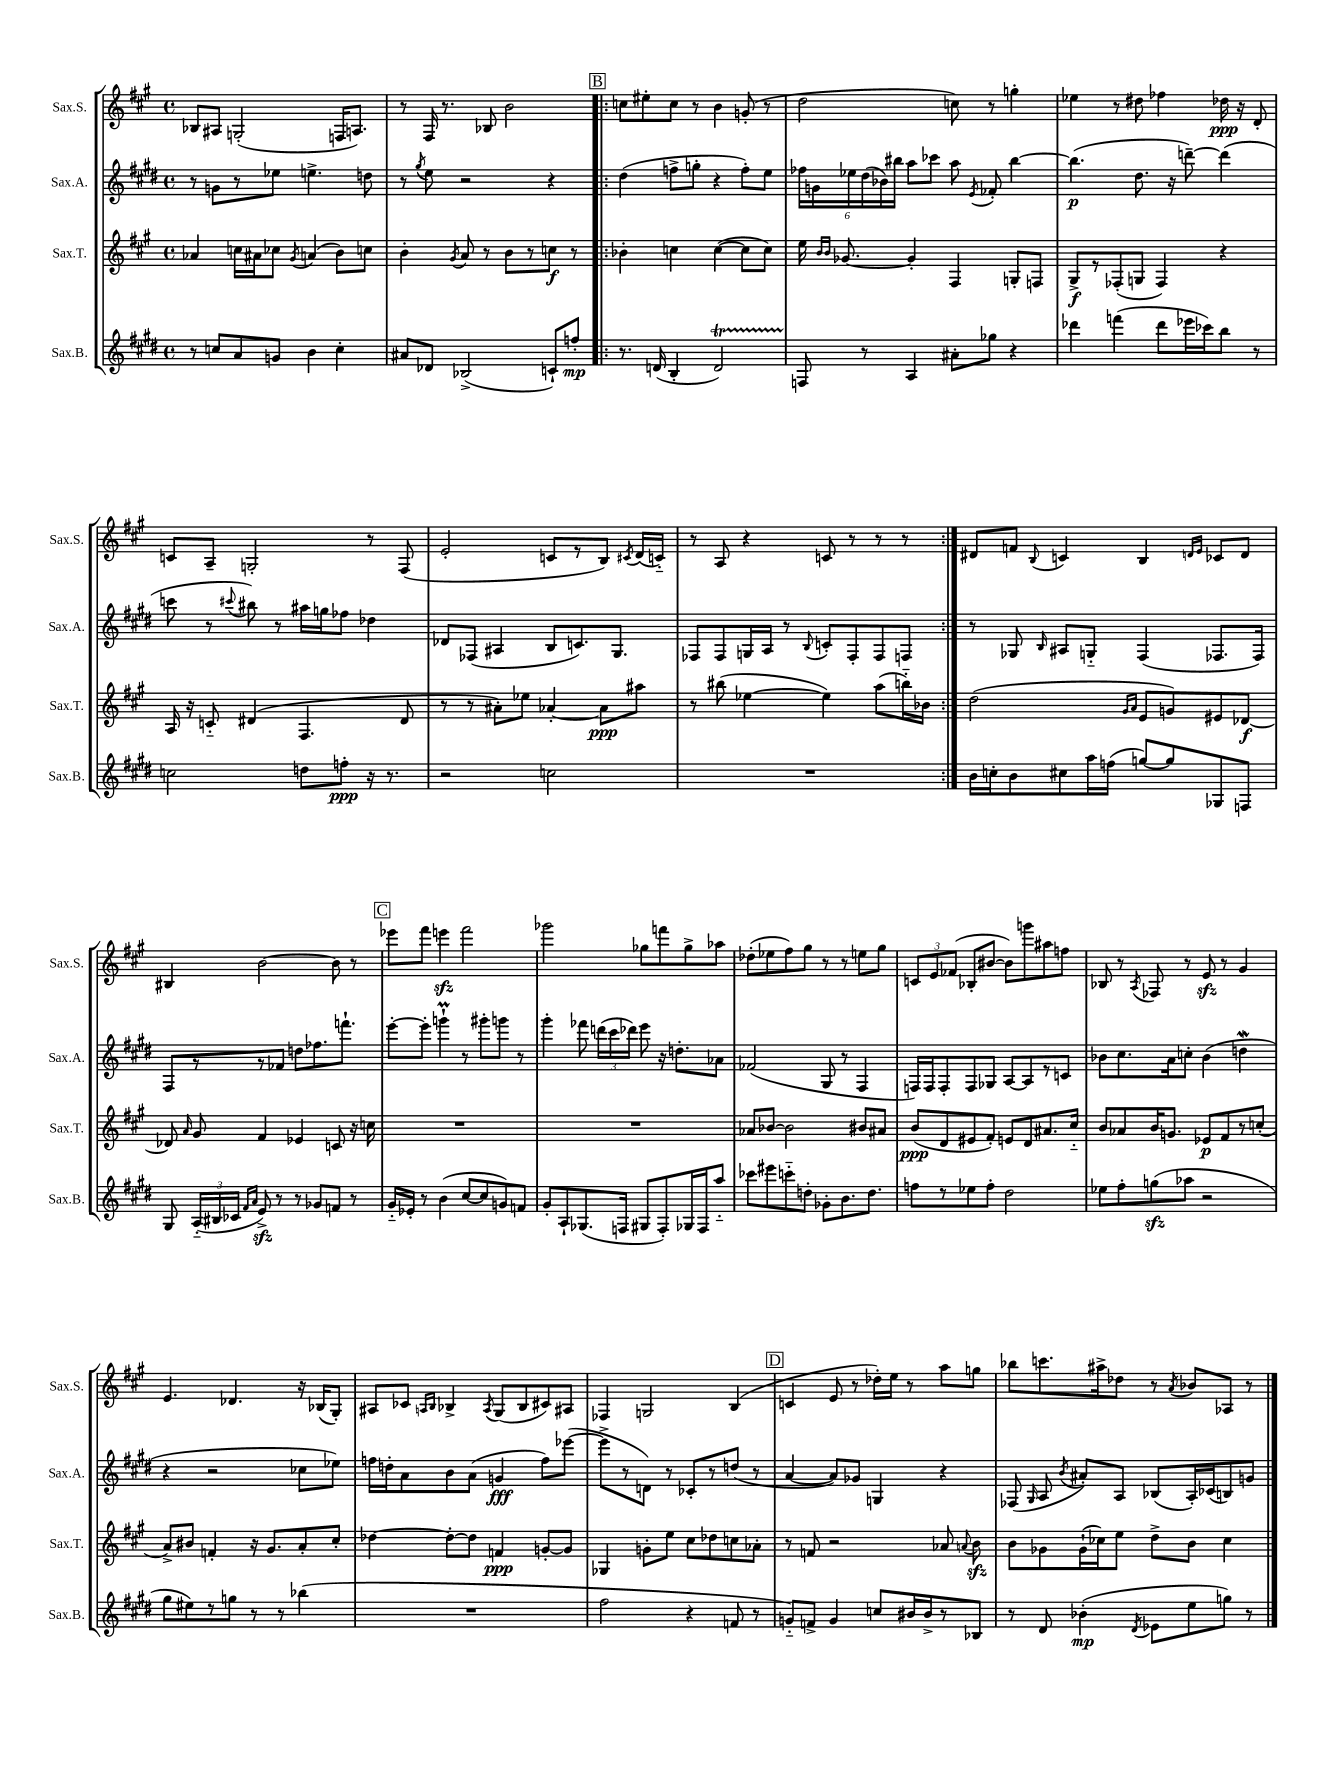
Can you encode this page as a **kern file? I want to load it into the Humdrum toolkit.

**kern	**dynam	**kern	**dynam	**kern	**dynam	**kern	**dynam
*part4	*part4	*part3	*part3	*part2	*part2	*part1	*part1
*staff4	*staff4	*staff3	*staff3	*staff2	*staff2	*staff1	*staff1
*I"Sax.B.	*	*I"Sax.T.	*	*I"Sax.A.	*	*I"Sax.S.	*
*I'Sax.B.	*	*I'Sax.T.	*	*I'Sax.A.	*	*I'Sax.S.	*
*clefG2	*	*clefG2	*	*clefG2	*	*clefG2	*
*k[f#c#g#d#]	*	*k[f#c#g#]	*	*k[f#c#g#d#]	*	*k[f#c#g#]	*
*M4/4	*	*M4/4	*	*M4/4	*	*M4/4	*
*met(c)	*	*met(c)	*	*met(c)	*	*met(c)	*
=11	=11	=11	=11	=11	=11	=11	=11
8r	.	4a-X/	.	8r	.	8B-X/L	.
8ccn/L	.	.	.	8gn\L	.	8A#X/J	.
8a/	.	16ccn\LL	.	8r	.	(2Gn'/	.
.	.	16a#X\J	.	.	.	.	.
8gn/J	.	8cc-X\J	.	8ee-X\J	.	.	.
.	.	8qg#/	.	.	.	.	.
4b\	.	(4an/	.	4.een^\	.	.	.
4cc'\	.	8b\L)	.	.	.	16Fn/KL	.
.	.	.	.	.	.	8.An/J)	.
.	.	8ccn\J	.	8ddn\	.	.	.
=12	=12	=12	=12	=12	=12	=12	=12
8a#X/L	.	4b'\	.	8r	.	8r	.
.	.	.	.	8qgg#/	.	.	.
8d-X/J	.	.	.	8ee\	.	16F#/	.
.	.	.	.	.	.	8.r	.
.	.	8qg#/	.	.	.	.	.
(2B-X^/	.	8a/	.	2r	.	.	.
.	.	8r	.	.	.	8B-X/	.
.	.	8b\L	.	.	.	2b\	.
.	.	8r	.	.	.	.	.
8cn`/L)	.	8ccn\J	f	4r	.	.	.
8ffn'/J	mp	8r	.	.	.	.	.
!!LO:REH:place=s1:t=B
=13!|:	=13!|:	=13!|:	=13!|:	=13!|:	=13!|:	=13!|:	=13!|:
8.r	.	4b-X'\	.	(4dd#\	.	8ccn\L	.
.	.	.	.	.	.	8ee#X'\	.
(16dn/	.	.	.	.	.	.	.
4B'/	.	4ccn\	.	8ffn^\L	.	8cc\J	.
.	.	.	.	8ggn'\J	.	8r	.
2dT/)	.	([4cc\	.	4r	.	4b\	.
.	.	8cc\L]	.	8ff'\L)	.	(8gn'/	.
.	.	8cc\J)	.	8ee\J	.	8r	.
=14	=14	=14	=14	=14	=14	=14	=14
8Fn/	.	16ee\	.	24ff-X\LL	.	2dd\	.
.	.	.	.	24gn\	.	.	.
.	.	16qqb/LL	.	.	.	.	.
.	.	16qqb/JJ	.	.	.	.	.
.	.	[8.g-X/	.	.	.	.	.
.	.	.	.	24ee-X\	.	.	.
8r	.	.	.	(24dd#\	.	.	.
.	.	.	.	24b-X\)	.	.	.
.	.	.	.	24bb#X\JJ	.	.	.
4A/	.	4g-'/]	.	8aa\L	.	.	.
.	.	.	.	8ccc-X\J	.	.	.
8a#X'\L	.	4F#/	.	8aa\	.	8ccn\)	.
.	.	.	.	8qe/	.	.	.
8gg-X\J	.	.	.	8f-X'/	.	8r	.
4r	.	8Gn'/L	.	[4bb#\	.	4ggn'\	.
.	.	8Fn/J	.	.	.	.	.
=15	=15	=15	=15	=15	=15	=15	=15
4ddd-X\	.	8G#^/L	f	(4.bb#\]	p	4ee-X\	.
.	.	8r	.	.	.	.	.
(4fffn\	.	(8F-X'/	.	.	.	8r	.
.	.	8Gn/J	.	8.dd#\	.	8dd#X\	.
8ddd-\L	.	4F-/)	.	.	.	4ff-X\	.
.	.	.	.	16r	.	.	.
16eee-X\L	.	.	.	[8dddn~\)	.	.	.
16ccc-X\J)	.	.	.	.	.	.	.
8bb\J	.	4r	.	(4ddd\]	.	16dd-X\	ppp
.	.	.	.	.	.	16r	.
8r	.	.	.	.	.	8d'/	.
!!LO:LB:g=z
=16	=16	=16	=16	=16	=16	=16	=16
2ccn\	.	16A/	.	8cccn\	.	8cn/L	.
.	.	16r	.	.	.	.	.
.	.	8cn/	.	8r	.	8A~/J	.
.	.	.	.	8qqccc#X/	.	.	.
.	.	(4d#X/	.	8bb#X\)	.	2Gn'/	.
.	.	.	.	8r	.	.	.
8ddn\L	.	4.F#/	.	16aa#X\LL	.	.	.
.	.	.	.	16ggn\J	.	.	.
8ffn'\J	ppp	.	.	8ff-X\J	.	.	.
16r	.	.	.	4dd-X\	.	8r	.
8.r	.	.	.	.	.	.	.
.	.	8d#/	.	.	.	(8F#/	.
=17	=17	=17	=17	=17	=17	=17	=17
2r	.	8r	.	8d-X/L	.	2e'/	.
.	.	8r	.	(8F-X/J	.	.	.
.	.	8a#X'\L)	.	4A#X/	.	.	.
.	.	8ee-X\J	.	.	.	.	.
2ccn\	.	[4a-X'/	.	8B/L	.	8cn/L	.
.	.	.	.	8.cn/)	.	8r	.
.	.	8a-\L]	ppp	.	.	8B/J)	.
.	.	.	.	8.G#/J	.	.	.
.	.	.	.	.	.	8qc#X/	.
.	.	8aa#X\J	.	.	.	(16d/LL	.
.	.	.	.	.	.	16cn/JJ)	.
=18	=18	=18	=18	=18	=18	=18	=18
1r	.	8r	.	8F-X/L	.	8r	.
.	.	(8bb#X\	.	8F-/	.	8A/	.
.	.	[4ee-X\	.	16Gn/L	.	4r	.
.	.	.	.	16A/JJ	.	.	.
.	.	.	.	8r	.	.	.
.	.	.	.	8qqB/	.	.	.
.	.	4ee-\])	.	8cn'/L	.	8cn/	.
.	.	.	.	8F-'/	.	8r	.
.	.	(8aa\L	.	8F-/	.	8r	.
.	.	16bbn\L)	.	8Fn/J	.	8r	.
.	.	16b-X\JJ	.	.	.	.	.
=19:|!	=19:|!	=19:|!	=19:|!	=19:|!	=19:|!	=19:|!	=19:|!
16b\LL	.	(2dd\	.	8r	.	8d#X/L	.
16ccn'\J	.	.	.	.	.	.	.
8b\	.	.	.	8G-X/	.	8fn/J	.
.	.	.	.	16qqB/	.	8qqB/	.
8cc#X\	.	.	.	8A#X/L	.	4cn/	.
16aa\L	.	.	.	8Gn/J	.	.	.
(16ffn\JJ	.	.	.	.	.	.	.
.	.	16qqg#/LL	.	.	.	.	.
.	.	16qqa/JJ	.	.	.	.	.
[8ggn/L)	.	8e/L	.	(4F#/	.	4B/	.
8gg/]	.	8gn/)	.	.	.	.	.
.	.	.	.	.	.	16qqdn/LL	.
.	.	.	.	.	.	16qqe/JJ	.
8G-X/	.	8e#X/	.	8.F-X/L	.	8c-X/L	.
8Fn/J	.	[8d-X/J	f	.	.	8d/J	.
.	.	.	.	16F-/Jk)	.	.	.
!!LO:LB:g=z
=20	=20	=20	=20	=20	=20	=20	=20
8G#/	.	8d-X/]	.	8F#/L	.	4B#X/	.
.	.	16qqa/	.	.	.	.	.
(24A/LL	.	8g#/	.	8r	.	.	.
24B#X/	.	.	.	.	.	.	.
24c-X/JJ	.	.	.	.	.	.	.
16qqf#/LL	.	.	.	.	.	.	.
16qqa/JJ	.	.	.	.	.	.	.
8ezz^/)	.	4f#/	.	8r	.	[2b\	.
8r	.	.	.	8f-X/J	.	.	.
8r	.	4e-X/	.	8ddn\L	.	.	.
8g-X/L	.	.	.	8.ff-X\	.	.	.
8fn/J	.	8cn/	.	.	.	8b\]	.
.	.	.	.	8.fffn`\J	.	.	.
8r	.	16r	.	.	.	8r	.
.	.	16ccn\	.	.	.	.	.
!!LO:REH:place=s1:t=C
=21	=21	=21	=21	=21	=21	=21	=21
16g#/LL	.	1r	.	[8eee'\L	.	8eee-X\L	.
16e-X'/JJ	.	.	.	.	.	.	.
8r	.	.	.	8eee'\J]	.	8fff#\J	.
(4b\	.	.	.	4gggnM`\	.	4eeenzz\	.
[8cc#/L	.	.	.	8r	.	2fff#\	.
8cc#/]	.	.	.	8ggg#X'\L	.	.	.
8gn/)	.	.	.	8gggn\J	.	.	.
8fn/J	.	.	.	8r	.	.	.
=22	=22	=22	=22	=22	=22	=22	=22
8g#'/L	.	1r	.	4ggg#'\	.	2ggg-X\	.
8A`/	.	.	.	.	.	.	.
(8.G-X/	.	.	.	8fff-X\	.	.	.
.	.	.	.	(24dddn\LL	.	.	.
.	.	.	.	24ccc#\	.	.	.
16Fn/Jk	.	.	.	.	.	.	.
.	.	.	.	24ddd-X\JJ)	.	.	.
8G#X/L	.	.	.	8eee\	.	8gg-X\L	.
8F'/)	.	.	.	16r	.	8fffn\	.
.	.	.	.	8.ddn'\L	.	.	.
16G-X/L	.	.	.	.	.	8gg-^\	.
16F/J	.	.	.	.	.	.	.
8aa/J	.	.	.	8a-X\J	.	8aa-X\J	.
=23	=23	=23	=23	=23	=23	=23	=23
8ccc-X\L	.	8a-X/L	.	(2f-X/	.	(8dd-X'\L	.
8eee#X\	.	[8b-X/J	.	.	.	8ee-X\	.
8cccn\	.	2b-\]	.	.	.	8ff#\)	.
8ddn'\J	.	.	.	.	.	8gg#\J	.
8g-X'\L	.	.	.	8G#/	.	8r	.
8.b\	.	.	.	8r	.	8r	.
.	.	8b#X/L	.	4F#/	.	8een\L	.
8.dd\J	.	.	.	.	.	.	.
.	.	8a#X/J	.	.	.	8gg#\J	.
=24	=24	=24	=24	=24	=24	=24	=24
8ffn\L	.	(8b/L	ppp	16Fn/LL)	.	12cn/L	.
.	.	.	.	16F/J	.	.	.
.	.	.	.	.	.	12e/	.
8r	.	8d/	.	8F'/	.	.	.
.	.	.	.	.	.	(12f-X/J	.
8ee-X\	.	8e#X/	.	8F/	.	8B-X'/L	.
8ff'\J	.	8f#'/J)	.	8G-X/J	.	[8b#X/J	.
2dd#\	.	8en/L	.	[8A/L	.	8b#\L])	.
.	.	8d/	.	8A/]	.	8gggn\	.
.	.	8.a#X/	.	8r	.	8aa#X\	.
.	.	.	.	8cn/J	.	8ffn\J	.
.	.	16cc#/Jk	.	.	.	.	.
=25	=25	=25	=25	=25	=25	=25	=25
8ee-X\L	.	8b/L	.	8b-X\L	.	8B-X/	.
8ff#'\	.	8a-X/	.	8.cc#\	.	8r	.
.	.	.	.	.	.	8qA/	.
(8ggnzz\	.	16b/K	.	.	.	8F-X/	.
.	.	8.gn/J	.	16a\k	.	.	.
8aa-X\J	.	.	.	8ccn'\J	.	8r	.
2r	.	8e-X/L	p	(4b-\	.	8ezz/	.
.	.	8f#/	.	.	.	8r	.
.	.	8r	.	4ddnw\	.	4g#/	.
.	.	(8ccn'/J	.	.	.	.	.
!!LO:LB:g=z
=26	=26	=26	=26	=26	=26	=26	=26
8gg#\L	.	8a^/L)	.	4r	.	4.e/	.
8ee#X\)	.	8b#X/J	.	.	.	.	.
8r	.	4fn'/	.	2r	.	.	.
8ggn\J	.	.	.	.	.	4.d-X/	.
8r	.	16r	.	.	.	.	.
.	.	8.g#/L	.	.	.	.	.
8r	.	.	.	.	.	.	.
(4bb-X\	.	8a'/	.	8cc-X\L	.	16r	.
.	.	.	.	.	.	(16B-X/KL	.
.	.	8cc#'/J	.	8ee-X\J)	.	8G#'/J)	.
=27	=27	=27	=27	=27	=27	=27	=27
1r	.	[4dd-X\	.	16ffn\LL	.	8A#X/L	.
.	.	.	.	16ddn'\J	.	.	.
.	.	.	.	8a\	.	8c-X/J	.
.	.	.	.	.	.	16qqAn/LL	.
.	.	.	.	.	.	16qqB/JJ	.
.	.	8dd-'\L_	.	8b\	.	4B-X^/	.
.	.	8dd-\J]	.	(8a\J	.	.	.
.	.	.	.	.	.	8qA/	.
.	.	4fn/	ppp	4gn/	fff	(8G#/L	.
.	.	.	.	.	.	8B-/	.
.	.	[8gn'/L	.	8ff\L)	.	8c#X/)	.
.	.	8g/J]	.	([8eee-X\J	.	8A#X/J	.
=28	=28	=28	=28	=28	=28	=28	=28
2ff#\	.	4G-X/	.	8eee-^\L]	.	4F-X/	.
.	.	.	.	8r	.	.	.
.	.	8gn'\L	.	8dn\J)	.	2Gn/	.
.	.	8ee\J	.	8r	.	.	.
4r	.	8cc#\L	.	8c-X'/L	.	.	.
.	.	8dd-X\	.	8r	.	.	.
8fn/	.	8ccn\	.	(8ddn/J	.	(4B/	.
8r	.	8a-X'\J	.	8r	.	.	.
!!LO:REH:place=s1:t=D
=29	=29	=29	=29	=29	=29	=29	=29
8gn/L)	.	8r	.	[4a/	.	4cn/	.
8fn^/J	.	8fn/	.	.	.	.	.
4g/	.	2r	.	8a/L])	.	8e/	.
.	.	.	.	8g-X/J	.	8r	.
8ccn/L	.	.	.	4Gn/	.	16dd-X'\LL)	.
.	.	.	.	.	.	16ee\JJ	.
16b#X/L	.	.	.	.	.	8r	.
16b#^/J	.	.	.	.	.	.	.
8r	.	8a-X/	.	4r	.	8aa\L	.
.	.	8qqan/	.	.	.	.	.
8B-X/J	.	8bzz\	.	.	.	8ggn\J	.
=30	=30	=30	=30	=30	=30	=30	=30
8r	.	8b\L	.	(8F-X/	.	8bb-X\L	.
.	.	.	.	16qqG#/	.	.	.
8d#/	.	8g-X\	.	8A/	.	8.cccn\	.
.	.	.	.	8qb/	.	.	.
(4b-X'\	mp	(16g-`\L	.	8a#X'/L)	.	.	.
.	.	16cc-X\J)	.	.	.	16aa#X^\k	.
.	.	8ee\J	.	8A/J	.	8dd-X\J	.
8qd#/	.	.	.	.	.	.	.
8e-X\L	.	8dd^\L	.	(8B-X/L	.	8r	.
.	.	.	.	.	.	8qa/	.
8ee\	.	8b\J	.	16A'/L)	.	8b-X/L	.
.	.	.	.	(16c-X/J	.	.	.
8ggn\J)	.	4cc-\	.	8Bn/)	.	8A-X/J	.
8r	.	.	.	8gn/J	.	8r	.
==	==	==	==	==	==	==	==
*-	*-	*-	*-	*-	*-	*-	*-
